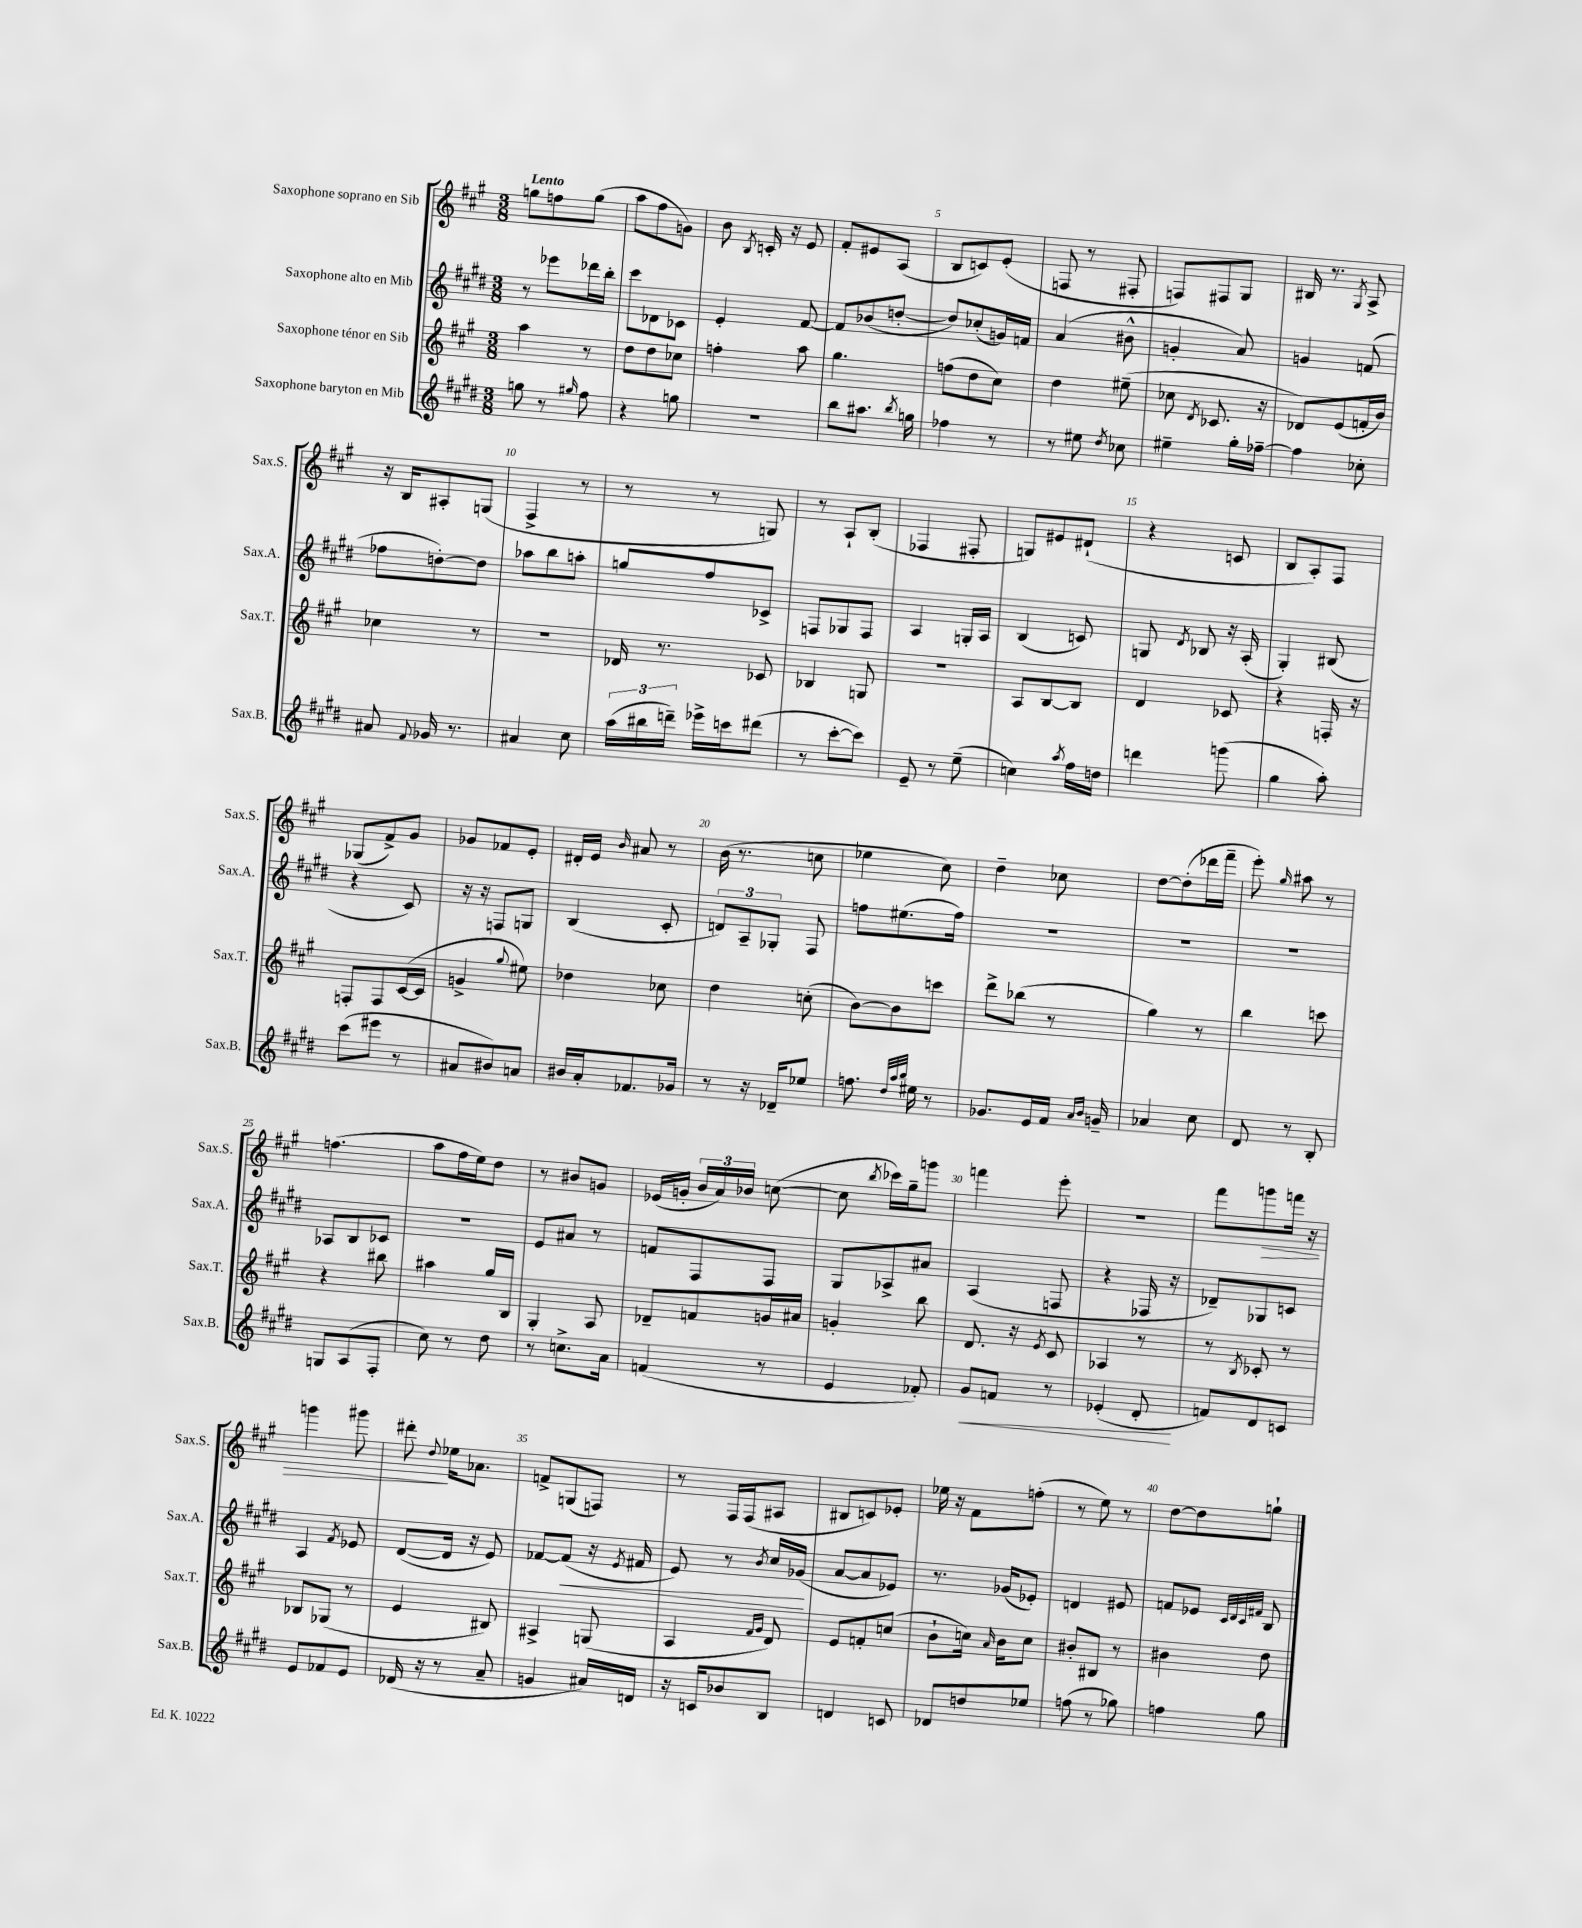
<<
\new StaffGroup <<
\new Staff = "s0" \with { instrumentName = "Saxophone soprano en Sib" shortInstrumentName = "Sax.S." } {
    \clef treble \key a \major \numericTimeSignature \time 3/8 \tempo "Lento"
    \autoBeamOff g''8[ f''8 g''8]( |
    a''8[ fis''8 g'8]) |
    b'8 \acciaccatura { b8 } c'16-. r16 e'8 |
    fis'8[-. eis'8 a8]( |
    b8[ c'8) e'8]-.( |
    f8 r8 fis8-. |
    f8[) fis8 gis8] |
    bis16 r8. \acciaccatura { gis8 } a8-> |
    r16 b16[ ais8-. g8]( |
    fis4-> r8 |
    r8 r8 g8) |
    r8 a8[-! b8]-.( |
    fes4 fis8-. |
    g8[) eis'8 dis'8]-!( |
    r4 c'8 |
    b8[ a8-.) fis8] |
    ges8[( fis'8->) gis'8] |
    ges'8[ fes'8 e'8]-. |
    dis'16[-. e'16] \grace { b'16 } ais'8 r8 |
    b'16( r8. c''8 |
    ees''4 cis''8) |
    d''4-- ces''8 |
    d''8[~ d''8-.( des'''16 fis'''16]-- |
    e'''8-.) \grace { gis''16 } ais''8 r8 |
    f''4.( |
    a''8[ fis''16 e''16) d''8] |
    r8 bis'8[ g'8] |
    ees'16[( g'16]-. \tuplet 3/2 { b'16[ a'16) bes'16] } c''8~( |
    c''8 \acciaccatura { b''8 } ces'''16[) gis''16-- g'''8] |
    f'''4 e'''8-. |
    R4. |
    fis'''8[ g'''8\> f'''16] r16 |
    g'''4 gis'''8 |
    dis'''8-.\! \appoggiatura { d''8 } ees''16[ aes'8.] |
    f'8[-> g8( f8]) |
    r8 fis16[ fis16( ais8] |
    bis8[ c'8) ees'8]-. |
    ees''16 r16 fis'8[ f''8]-.( |
    r8 e''8) r8 |
    d''8[~ d''8 g''8]-! \bar "|." |
}
\new Staff = "s1" \with { instrumentName = "Saxophone alto en Mib" shortInstrumentName = "Sax.A." } {
    \clef treble \key e \major \numericTimeSignature \time 3/8
    \autoBeamOff r8 ees'''8[ des'''16 b''16]-. |
    cis'''8[ des'8 ces'8] |
    e'4-. fis'8~ |
    fis'8[ bes'8( d''8]~-. |
    d''8[) ces''8-.( g'16) f'16] |
    a'4( bis'8-^ |
    g'4-. a'8) |
    g'4 f'8( |
    fes''8[ d''8~-.) d''8] |
    aes''8[ b''8 a''8]-. |
    g''8[ fis''8 ces'8]-> |
    f8[ ges8 f8] |
    a4 g16[-. a16] |
    b4( c'8) |
    g8 \acciaccatura { dis'8 } bes8 r16 a16-.( |
    gis4-.) bis8( |
    r4 cis'8) |
    r16 r16 f8[ g8] |
    b4( cis'8-. |
    \tuplet 3/2 { d'8[) a8-- ges8]-. } fis8 |
    f''8[ eis''8.( f''16]) |
    R4. |
    R4. |
    R4. |
    aes8[ b8 ces'8] |
    R4. |
    e'8[ ais'8] r8 |
    f'8[ fis8 fis8] |
    gis8[ aes8-> ais'8] |
    a4( f8 |
    r4 fes16 r16 |
    des'8[--) ges8 c'8] |
    a4 \acciaccatura { fis'8 } ees'8 |
    dis'8[~( dis'16] r16 e'8) |
    fes'8[~ fes'8]\<( r16 \acciaccatura { e'8 } fis'16 |
    e'8) r8 \acciaccatura { b'8 } cis''16[ ges'16]\!( |
    a'8[~ a'8 ees'8]) |
    r8. ges'16[( ees'8]-.) |
    d'4 eis'8 |
    f'8[ ees'8] \grace { cis'32[ dis'32 cis'32 fis'32] } b8 \bar "|." |
}
\new Staff = "s2" \with { instrumentName = "Saxophone ténor en Sib" shortInstrumentName = "Sax.T." } {
    \clef treble \key a \major \numericTimeSignature \time 3/8
    \autoBeamOff a''4 r8 |
    d''8[ d''8 ces''8] |
    f''4-. a''8 |
    gis''4. |
    f''8[( d''8 cis''8]) |
    d''4 eis''8--( |
    ces''8 \acciaccatura { d'8 } ces'8. r16 |
    des'8[) e'8( f'16-. b'16]) |
    ces''4 r8 |
    R4. |
    des'16 r8. ces'8 |
    bes4 g8 |
    R4. |
    a8[ b8~ b8] |
    d'4 ces'8 |
    r4 f16-. r16 |
    f8[-. f8 cis'16~( cis'16] |
    g'4-> \appoggiatura { gis''8 } eis''8) |
    des''4 ces''8 |
    d''4 c''8-.( |
    b'8[~) b'8 c'''8] |
    d'''8[-> bes''8]( r8 |
    gis''4) r8 |
    b''4 c'''8 |
    r4 bis''8 |
    ais''4 gis''16[ b16] |
    gis4-. a8 |
    des'8[-- f'8 g'16 ais'16] |
    g'4-. b''8 |
    d'8. r16 \acciaccatura { e'8 } cis'8 |
    aes4 r8 |
    r8 \acciaccatura { b8 } ces'8-. r8 |
    bes8[ ges8]( r8 |
    e'4 bis8) |
    ais4-> g8( |
    a4 \grace { fis'16[ gis'16] } d'8) |
    e'8[ f'8-. c''8]( |
    b'8[-! c''16]) \grace { a'16 } b'16[ c''8] |
    bis'8[-. bis8] r8 |
    bis'4 d''8 \bar "|." |
}
\new Staff = "s3" \with { instrumentName = "Saxophone baryton en Mib" shortInstrumentName = "Sax.B." } {
    \clef treble \key e \major \numericTimeSignature \time 3/8
    \autoBeamOff g''8 r8 \grace { gis''16 } fis''8 |
    r4 g''8 |
    R4. |
    b''8[ ais''8.] \acciaccatura { b''8 } g''16 |
    fes''4 r8 |
    r8 eis''8 \acciaccatura { dis''8 } ces''8 |
    eis''4-- gis''16[-. fes''16]~-- |
    fes''4 ces''8-. |
    ais'8 \appoggiatura { fis'8 } ges'16 r8. |
    ais'4 cis''8 |
    \tuplet 3/2 { a''16[( bis''16 d'''16]--) } ees'''16[-> c'''16 dis'''8]( |
    r8 cis'''8[~-. cis'''8]) |
    e'8-- r8 e''8--( |
    c''4) \acciaccatura { a''8 } fis''16[ d''16] |
    d'''4 g'''8( |
    gis''4 a''8-.) |
    cis'''8[( eis'''8] r8 |
    ais'8[ bis'8) a'8] |
    bis'16[ a'16-. fes'8. ges'16] |
    r8 r16 des'16[-- ees''8] |
    f''8. \grace { dis''32[ a''32 b''32] } eis''16 r8 |
    ges'8.[ e'16 fis'16] \grace { a'16[ b'16] } g'16-- |
    aes'4 cis''8 |
    dis'8 r8 b8-. |
    g8[ a8( fis8]-. |
    cis''8) r8 dis''8 |
    r8 c''8.[-> a'16] |
    f'4( r8 |
    e'4 fes'8-.) |
    gis'8[\< f'8] r8 |
    ees'4-.( dis'8-.\! |
    f'8[) dis'8 c'8] |
    e'8[ fes'8 e'8] |
    des'16( r16 r8 a'8-- |
    g'4 ais'16[) d'16] |
    r16 c'16[ bes'8 b8] |
    d'4 c'8 |
    des'8[ d''8 ees''8] |
    f''8( r8 ges''8) |
    f''4 gis''8 \bar "|." |
}
>>
>>
\layout { \context { \Score \override BarNumber.break-visibility = ##(#f #t #t) barNumberVisibility = #(every-nth-bar-number-visible 5) } }
